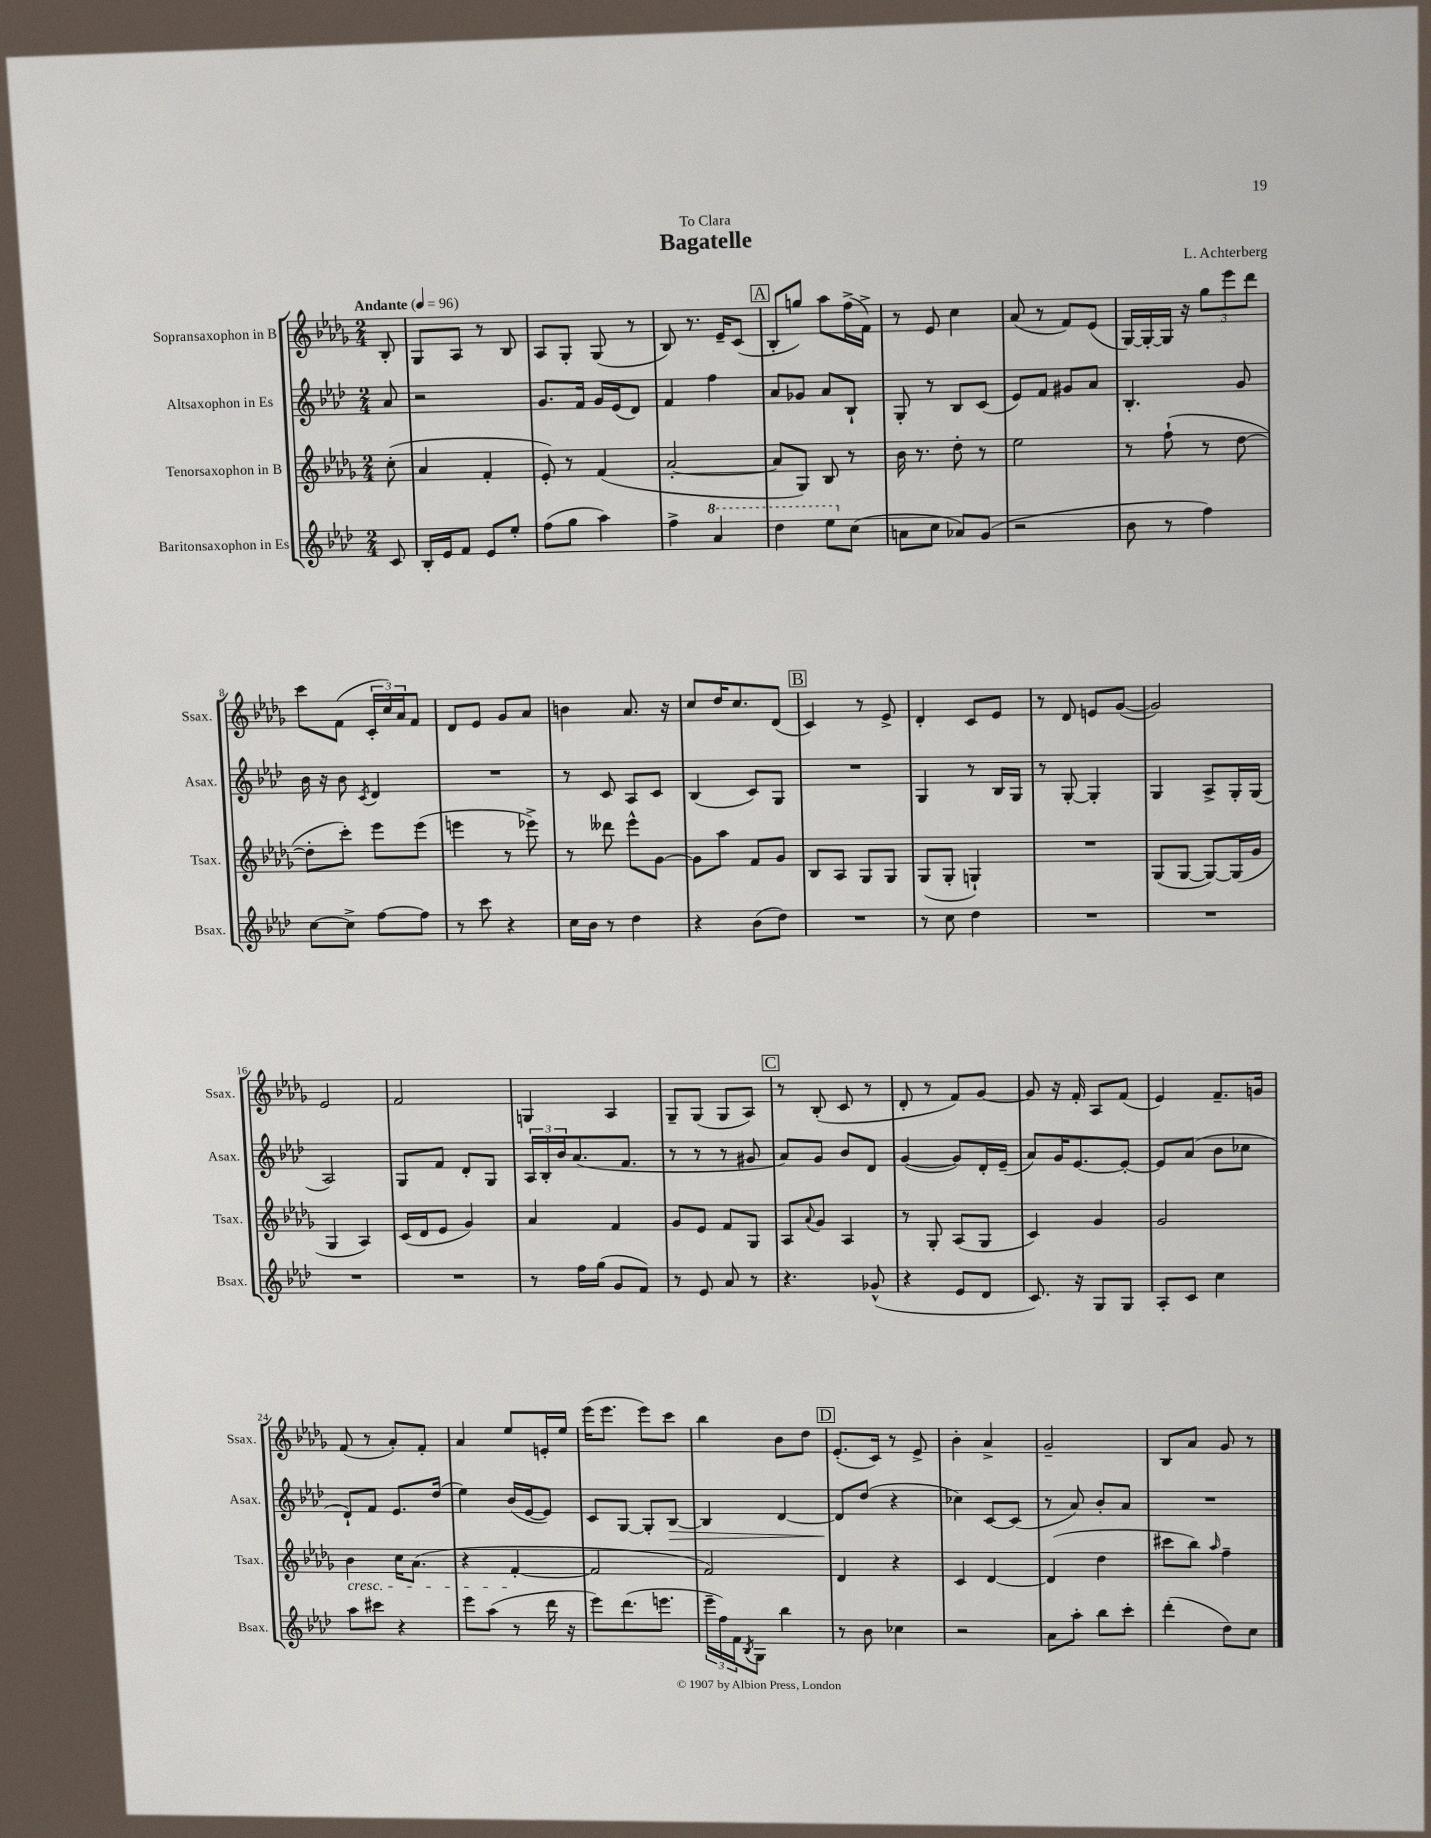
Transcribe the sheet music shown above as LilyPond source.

\header { title = "Bagatelle" composer = "L. Achterberg" dedication = "To Clara" }
<<
\new StaffGroup <<
\new Staff = "s0" \with { instrumentName = "Sopransaxophon in B" shortInstrumentName = "Ssax." } {
    \clef treble \key des \major \numericTimeSignature \time 2/4 \partial 8 \tempo "Andante" 4 = 96
    bes8-. |
    ges8 aes8 r8 bes8 |
    aes8 ges8-. ges8( r8 |
    bes8) r8. ees'16-- c'8( |
    \mark \markup { \box "A" } bes8-. g''8) aes''8 f''16->( f'16->) |
    r8 ees'8 c''4 |
    aes'8( r8 f'8) ees'8( |
    ges16~) ges16~-. ges16 r16 \tuplet 3/2 { ges''8 ees'''8 des'''8 } |
    c'''8 f'8( \tuplet 3/2 { c'16-. c''16) aes'16 } f'8 |
    des'8 ees'8 ges'8 aes'8 |
    b'4 aes'8. r16 |
    c''8 des''16 c''8. des'8( |
    \mark \markup { \box "B" } c'4) r8 ees'8-> |
    des'4-. c'8 ees'8 |
    r8 des'8 e'8 ges'8~( |
    ges'2) |
    ees'2 |
    f'2 |
    g4 aes4 |
    ges8-- ges8( ges8 aes8) |
    \mark \markup { \box "C" } r8 bes8-.( c'8 r8 |
    des'8-. r8 f'8) ges'8~ |
    ges'8 r16 f'16-. aes8 f'8( |
    ees'4) f'8.-- g'16 |
    f'8( r8 aes'8-.) f'8-. |
    aes'4 ees''8 e'16-. ees''16 |
    ees'''16( ees'''8. ees'''8) c'''8 |
    bes''4 bes'8 des''8 |
    \mark \markup { \box "D" } ees'8.-.( c'16) r8 ees'8-> |
    bes'4-. aes'4-> |
    ges'2-- |
    bes8 aes'8 ges'8 r8 \bar "|." |
}
\new Staff = "s1" \with { instrumentName = "Altsaxophon in Es" shortInstrumentName = "Asax." } {
    \clef treble \key aes \major \numericTimeSignature \time 2/4 \partial 8
    aes'8 |
    r2 |
    g'8. f'16 g'16 ees'16( des'8) |
    f'4 f''4 |
    \mark \markup { \box "A" } aes'8 ges'8 aes'8 bes8-! |
    g8-. r8 bes8 c'8( |
    ees'8) f'8 gis'8 aes'8 |
    bes4.-. g'8 |
    bes'16 r16 bes'8 \acciaccatura { c'8 } des'4 |
    R2 |
    r8 c'8 aes8 c'8 |
    bes4( c'8) g8 |
    \mark \markup { \box "B" } R2 |
    g4 r8 bes16 g16 |
    r8 g8~-. g4-. |
    g4 aes8-> g16-. g16( |
    aes2) |
    g8 f'8 des'8-. g8 |
    \tuplet 3/2 { aes16 bes16-. bes'16 } aes'8.( f'8. |
    r8 r8 r8 gis'8 |
    \mark \markup { \box "C" } aes'8) g'8 bes'8 des'8 |
    g'4~( g'8) des'16-. ees'16--( |
    aes'8) g'16 ees'8.~ ees'8~-. |
    ees'8 aes'8( bes'8 ces''8 |
    des'8-!) f'8 ees'8. des''16( |
    ees''4) bes'16( ees'16~ ees'8) |
    c'8 g8~ g8-. bes8~\> |
    bes4 des'4~ |
    \mark \markup { \box "D" } des'8\! des''8( r4 |
    ces''4) c'8~ c'8( |
    r8 aes'8) bes'8-. aes'8 |
    R2 \bar "|." |
}
\new Staff = "s2" \with { instrumentName = "Tenorsaxophon in B" shortInstrumentName = "Tsax." } {
    \clef treble \key des \major \numericTimeSignature \time 2/4 \partial 8
    c''8-.( |
    aes'4 f'4-. |
    ees'8-.) r8 f'4( |
    aes'2~-. |
    \mark \markup { \box "A" } aes'8 ges8) bes8 r8 |
    bes'16 r8. des''8-. r8 |
    ees''2 |
    r8 f''8-!( r8 des''8~ |
    des''8-. c'''8-.) ees'''8 ees'''8( |
    e'''4 r8 ees'''8->) |
    r8 deses'''8 ees'''8-^ ges'8~ |
    ges'8 aes''8 f'8 ges'8 |
    \mark \markup { \box "B" } bes8 aes8 ges8 ges8 |
    ges8( ges8-. g4-!) |
    R2 |
    ges8( ges8~ ges8~) ges16( ges'16 |
    ges4 aes4) |
    c'16( des'16 ees'8 ges'4) |
    aes'4 f'4 |
    ges'8 ees'8 f'8 ges8 |
    \mark \markup { \box "C" } aes8 \appoggiatura { aes'8 } ges'8 aes4 |
    r8 ges8-. aes8( ges8 |
    c'4) ges'4 |
    ges'2 |
    bes'4\cresc c''16 aes'8.( |
    r4 f'4~-.\! |
    f'2 |
    f'2) |
    \mark \markup { \box "D" } des'4 r4 |
    c'4 des'4~ |
    des'4( des''4 |
    cis'''8 bes''8) \grace { aes''16 } f''4-- \bar "|." |
}
\new Staff = "s3" \with { instrumentName = "Baritonsaxophon in Es" shortInstrumentName = "Bsax." } {
    \clef treble \key aes \major \numericTimeSignature \time 2/4 \partial 8
    c'8 |
    bes16-. ees'16 f'8 ees'8 ees''8-. |
    f''8( g''8 aes''4) |
    f''4-> \ottava #1 aes''4 |
    \mark \markup { \box "A" } des'''4 ees'''8 \ottava #0 c''8( |
    a'8 c''8 aes'8) g'8( |
    r2 |
    bes'8 r8 f''4) |
    c''8~ c''8-> f''8~ f''8 |
    r8 c'''8 r4 |
    c''16 bes'16 r8 des''4 |
    r4 bes'8( des''8) |
    \mark \markup { \box "B" } R2 |
    r8 c''8 des''4 |
    R2 |
    R2 |
    R2 |
    R2 |
    r8 f''16 g''16( g'8 f'8) |
    r8 ees'8 aes'8 r8 |
    \mark \markup { \box "C" } r4. ges'8-^( |
    r4 ees'8 des'8 |
    c'8.) r16 g8 g8 |
    aes8-. c'8 c''4 |
    aes''8 cis'''8 r4 |
    ees'''8 aes''8( r8 des'''16 r16 |
    ees'''8) des'''8.( e'''8. |
    \tuplet 3/2 { ees'''16-- f''16) f'16 } \acciaccatura { bes8 } g8 bes''4 |
    \mark \markup { \box "D" } r8 bes'8 ces''4 |
    r2 |
    aes'8 aes''8-. bes''8 c'''8-. |
    des'''4-.( des''8) c''8 \bar "|." |
}
>>
>>
